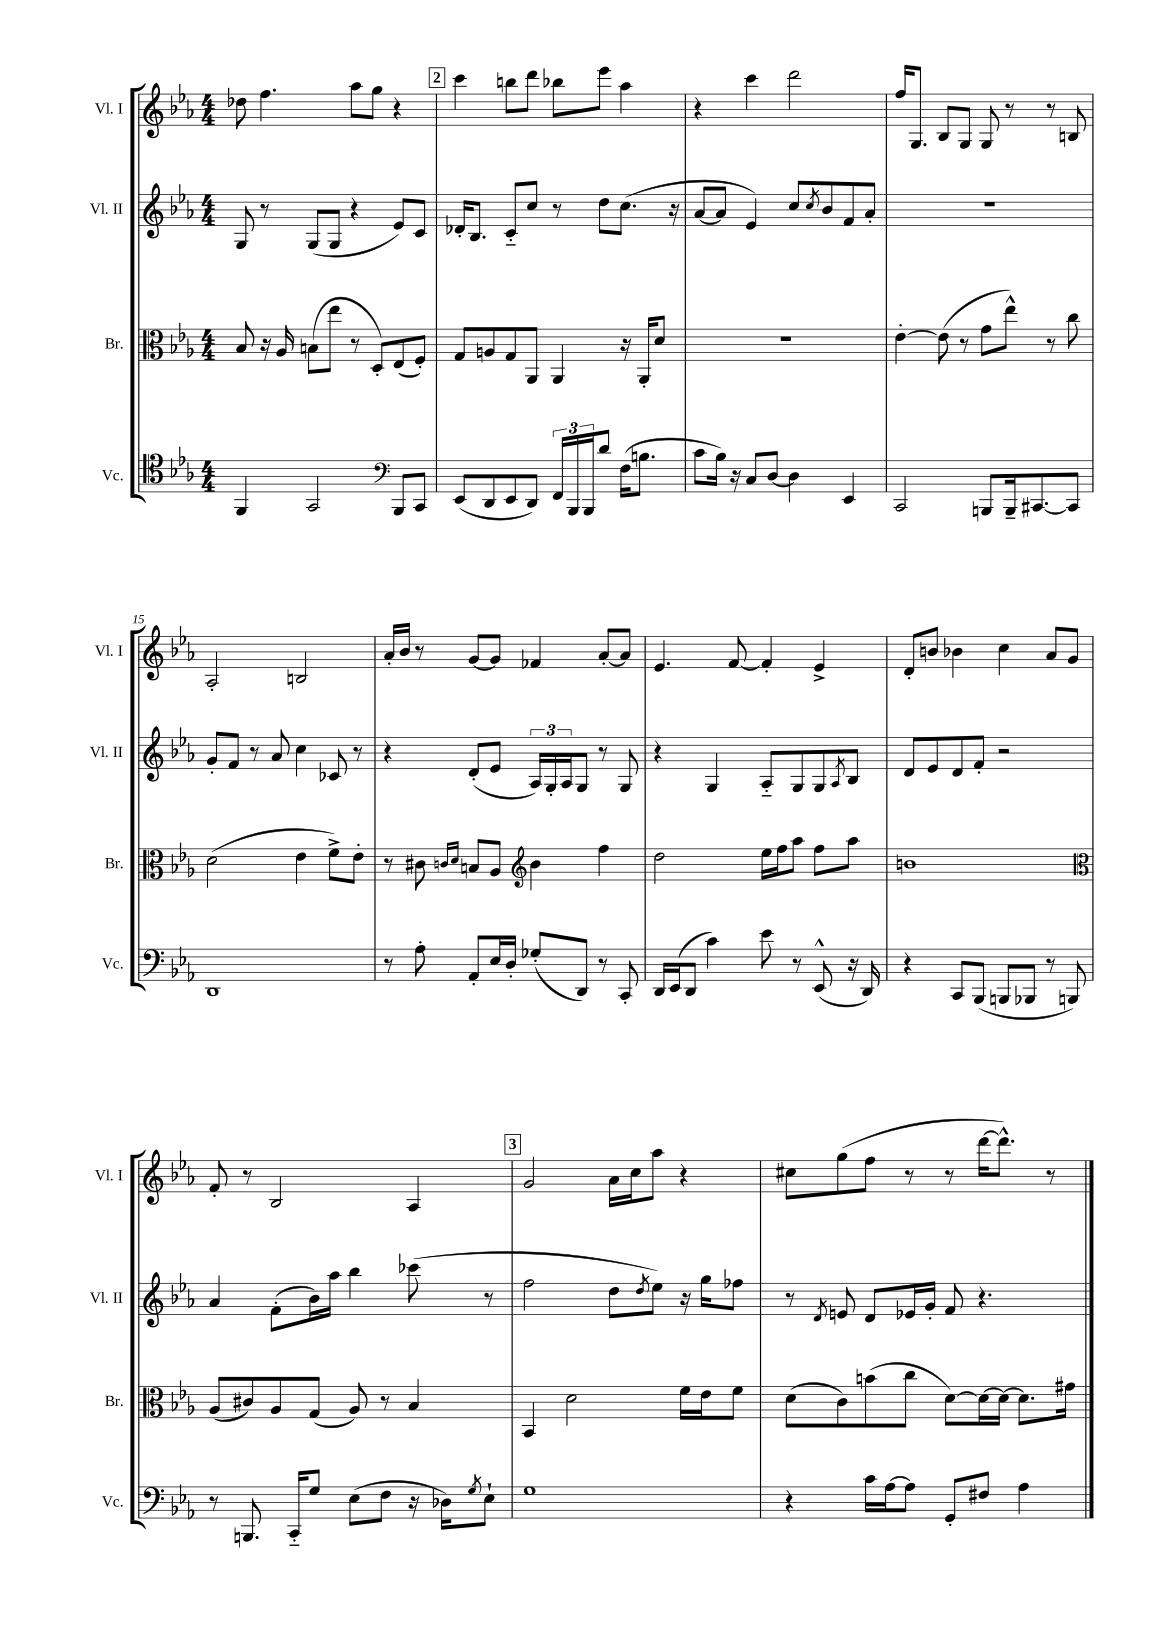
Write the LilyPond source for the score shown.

<<
\new StaffGroup <<
\new Staff = "s0" \with { instrumentName = "Vl. I" shortInstrumentName = "Vl. I" } {
    \clef treble \key ees \major \numericTimeSignature \time 4/4
    des''8 f''4. aes''8 g''8 r4 |
    \mark \markup { \box "2" } c'''4 b''8 d'''8 bes''8 ees'''8 aes''4 |
    r4 c'''4 d'''2 |
    f''16 g8. bes8 g8 g8 r8 r8 b8 |
    aes2-. b2 |
    aes'16-. bes'16 r8 g'8~ g'8 fes'4 aes'8~-. aes'8 |
    ees'4. f'8~ f'4-. ees'4-> |
    d'8-. b'8 bes'4 c''4 aes'8 g'8 |
    f'8-. r8 bes2 aes4 |
    \mark \markup { \box "3" } g'2 aes'16 c''16 aes''8 r4 |
    cis''8 g''8( f''8 r8 r8 d'''16~ d'''8.-^) r8 \bar "|." |
}
\new Staff = "s1" \with { instrumentName = "Vl. II" shortInstrumentName = "Vl. II" } {
    \clef treble \key ees \major \numericTimeSignature \time 4/4
    g8 r8 g8( g8 r4 ees'8) c'8 |
    \mark \markup { \box "2" } des'16-. bes8. c'8-_ c''8 r8 d''8 c''8.( r16 |
    aes'8~ aes'8 ees'4) c''8 \acciaccatura { c''8 } bes'8 f'8 aes'8-. |
    r1 |
    g'8-. f'8 r8 aes'8 c''4 ces'8 r8 |
    r4 d'8-.( ees'8 \tuplet 3/2 { aes16) g16-. aes16 } g8 r8 g8 |
    r4 g4 aes8-_ g8 g8 \acciaccatura { aes8 } bes8 |
    d'8 ees'8 d'8 f'8-. r2 |
    aes'4 f'8-.( bes'16) aes''16 bes''4 ces'''8( r8 |
    \mark \markup { \box "3" } f''2 d''8 \acciaccatura { d''8 } ees''8) r16 g''16 fes''8 |
    r8 \acciaccatura { d'8 } e'8 d'8 ees'16 g'16-. f'8 r4. \bar "|." |
}
\new Staff = "s2" \with { instrumentName = "Br." shortInstrumentName = "Br." } {
    \clef alto \key ees \major \numericTimeSignature \time 4/4
    bes8 r16 aes16 b8( ees''8 r8 d8-.) ees8( f8-.) |
    \mark \markup { \box "2" } g8 a8 g8 aes,8 aes,4 r16 aes,16-. d'8 |
    R1 |
    ees'4~-. ees'8( r8 g'8 ees''8-^) r8 c''8 |
    d'2( ees'4 f'8->) ees'8-. |
    r8 cis'8 \grace { c'16 d'16 } b8 aes8 \clef treble bes'4 f''4 |
    d''2 ees''16 f''16 aes''8 f''8 aes''8 |
    b'1 |
    \clef alto aes8( cis'8) aes8 g8( aes8) r8 bes4 |
    \mark \markup { \box "3" } bes,4 d'2 f'16 ees'16 f'8 |
    d'8( c'8) b'8( c''8 d'8~) d'16~ d'16~ d'8. gis'16 \bar "|." |
}
\new Staff = "s3" \with { instrumentName = "Vc." shortInstrumentName = "Vc." } {
    \clef tenor \key ees \major \numericTimeSignature \time 4/4
    f,4 g,2 \clef bass bes,,8 c,8 |
    \mark \markup { \box "2" } ees,8( d,8 ees,8 d,8) \tuplet 3/2 { f,16 bes,,16 bes,,16 } d'8 f16( b8. |
    c'8 bes16) r16 c8 d8~ d4 ees,4 |
    c,2 b,,8 b,,16-- cis,8.~ cis,8 |
    d,1 |
    r8 aes8-. aes,8-. ees16 d16-. ges8-.( d,8) r8 c,8-. |
    d,16 ees,16( d,8 c'4) ees'8 r8 ees,8-^( r16 d,16) |
    r4 c,8 bes,,8( b,,8 bes,,8 r8 b,,8) |
    r8 b,,8. c,16-_ g8 ees8( f8 r16 des16) \acciaccatura { g8 } ees8-! |
    \mark \markup { \box "3" } g1 |
    r4 c'16 aes16~ aes8 g,8-. fis8 aes4 \bar "|." |
}
>>
>>
\layout { \context { \Score currentBarNumber = #11 \override BarNumber.break-visibility = ##(#f #t #t) barNumberVisibility = #(every-nth-bar-number-visible 5) } }
